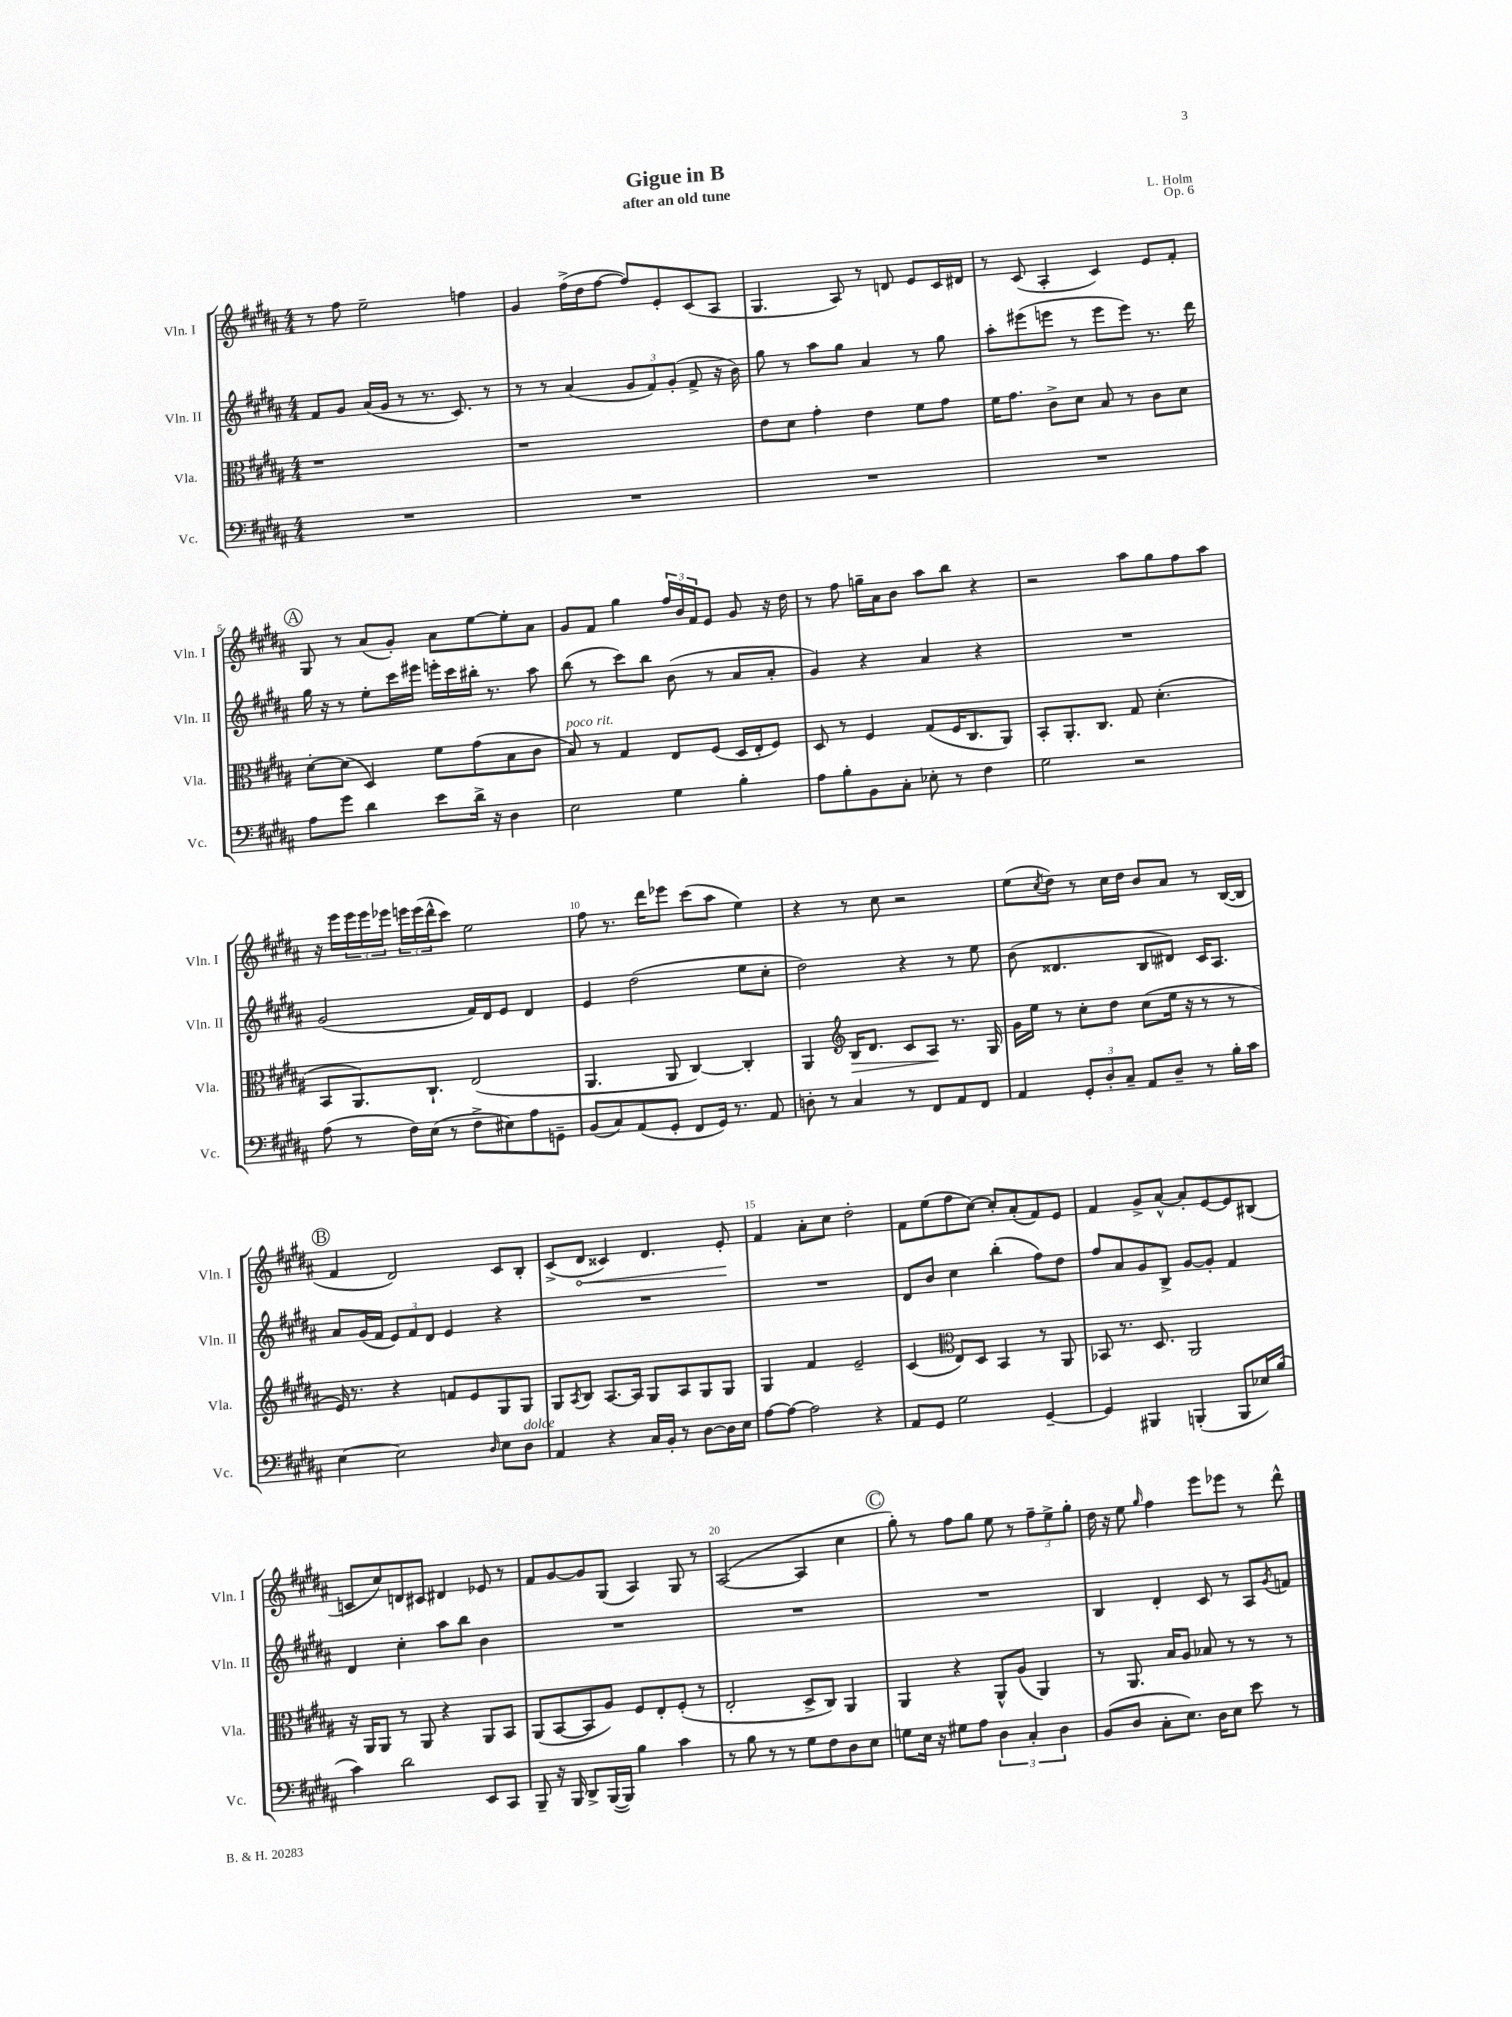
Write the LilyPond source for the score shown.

\header { title = "Gigue in B" composer = "L. Holm" subtitle = "after an old tune" opus = "Op. 6" }
<<
\new StaffGroup <<
\new Staff = "s0" \with { instrumentName = "Vln. I" shortInstrumentName = "Vln. I" } {
    \clef treble \key b \major \numericTimeSignature \time 4/4
    r8 fis''8 e''2-- f''4 |
    gis'4 fis''16->( dis''16 fis''8~ fis''8) e'8-. cis'8( ais8 |
    gis4. ais8) r8 d'8 e'8 cis'16 dis'16 |
    r8 cis'8( ais4-. cis'4) e'8 fis'8-. |
    \mark \markup { \circle "A" } gis8 r8 ais'8( gis'8-.) ais'8 e''8~ e''8-. ais'8 |
    gis'8 fis'8 gis''4 \tuplet 3/2 { fis''16 b'16 fis'16 } e'8 gis'8 r16 dis''16 |
    r8 fis''8 g''16-- ais'16 b'8 ais''8 b''8 r4 |
    r2 ais''8 gis''8 fis''8 ais''8 |
    r16 e'''16 \tuplet 3/2 { e'''16 e'''16 ees'''16 } \tuplet 3/2 { e'''16 e'''16( dis'''16-^ } cis'''8) e''2 |
    fis''8 r8. dis'''16 ees'''8 cis'''8( ais''8 e''4) |
    r4 r8 cis''8 r2 |
    e''8( \acciaccatura { cis''8 } dis''8) r8 cis''16 dis''16 b'8 ais'8 r8 b16~( b16 |
    \mark \markup { \circle "B" } fis'4 dis'2) cis'8 b8-. |
    cis'8->( \once \override Hairpin.circled-tip = ##t dis'8\< cisis'4) dis'4. e'8-.\! |
    fis'4 ais'8-. cis''8 dis''2-. |
    fis'8 e''8( fis''8 cis''8~) cis''8-. ais'8-.( fis'8) e'8 |
    fis'4 gis'8-> ais'8~-^ ais'8-. e'8~ e'8 bis8( |
    c'8 cis''8) d'8 cis'8 dis'4 ees'8 r8 |
    fis'8 gis'8~ gis'8 gis8( ais4) gis8 r8 |
    ais2~( ais4 cis''4 |
    \mark \markup { \circle "C" } gis''8-.) r8 fis''8 gis''8 e''8 r8 \tuplet 3/2 { fis''8-- e''8-> gis''8-. } |
    dis''16 r16 e''8 \grace { gis''16 } fis''4 e'''8 ees'''8 r8 dis'''8-^ \bar "|." |
}
\new Staff = "s1" \with { instrumentName = "Vln. II" shortInstrumentName = "Vln. II" } {
    \clef treble \key b \major \numericTimeSignature \time 4/4
    fis'8 gis'8 ais'16( gis'16 r8 r8. cis'8.) r8 |
    r8 r8 ais'4( \tuplet 3/2 { gis'8 fis'8) gis'8-.( } fis'8-> r16 b'16) |
    gis''8 r8 ais''8 gis''8 ais'4 r8 gis''8 |
    ais''8-. eis'''8( e'''8 r8 e'''8 e'''8) r8. dis'''16 |
    \mark \markup { \circle "A" } gis''16 r16 r8 e''8-. cis'''16 eis'''16 e'''16-. cis'''16 bis''16-. r8. ais''8 |
    b''8( r8 cis'''8) b''8 b'8( r8 ais'8 ais'8-. |
    gis'4) r4 ais'4 r4 |
    R1 |
    gis'2( fis'16) dis'16 e'8 dis'4 |
    e'4 dis''2( e''8 cis''8-. |
    dis''2) r4 r8 e''8 |
    b'8( disis'4. b8 dis'8) cis'16 ais8. |
    \mark \markup { \circle "B" } ais'8 gis'16( fis'16 \tuplet 3/2 { e'8) fis'8 dis'8 } e'4 r4 |
    R1 |
    R1 |
    dis'8 b'8 cis''4 b''4-.( fis''8) dis''8 |
    fis''8 ais'8 gis'8 b8-> gis'8~ gis'8-. fis'4 |
    dis'4 cis''4-. ais''8 b''8 b'4 |
    R1 |
    R1 |
    \mark \markup { \circle "C" } R1 |
    b4 dis'4-. cis'8 r8 ais8 \acciaccatura { gis'8 } f'8 \bar "|." |
}
\new Staff = "s2" \with { instrumentName = "Vla." shortInstrumentName = "Vla." } {
    \clef alto \key b \major \numericTimeSignature \time 4/4
    r1 |
    r1 |
    e'8 dis'8 gis'4-. e'4 fis'8 gis'8 |
    fis'16 gis'8. cis'8-> dis'8 b8 r8 cis'8 dis'8 |
    \mark \markup { \circle "A" } dis'8~-. dis'8( dis4) fis'8 gis'8( b8 cis'8 |
    b8^\markup { \italic "poco rit." }) r8 gis4 e8 fis8( dis16 e16-. fis8) |
    dis8 r8 fis4 gis8( fis16 cis8. ais,8) |
    b,8-. ais,8.-. cis8. gis8 dis'4.-.( |
    b,8 ais,8.) cis8.-! e2( |
    ais,4. ais,8 cis4~) cis4-. |
    ais,4 \clef treble b16\> dis'8. cis'8 ais8\! r8. gis16 |
    gis'16 e''16 r8 cis''8-. dis''8 cis''8( e''16 r16 r8 r8 |
    \mark \markup { \circle "B" } e'16) r8. r4 f'8 e'8 gis8 gis8 |
    gis8 \acciaccatura { ais8 } b8 ais8.~ ais16 gis8 ais8 gis8 gis8 |
    gis4 fis'4 e'2-- |
    cis'4( \clef alto e8) dis8 b,4 r8 ais,8 |
    bes,8 r8. dis8. ais,2 |
    r16 ais,16 ais,8 r8 ais,8 r4 ais,8 b,8 |
    ais,8( b,8~ b,8 ais8) fis8 e8-. fis8-.( r8 |
    e2-. dis8-> cis8) ais,4 |
    \mark \markup { \circle "C" } ais,4 r4 ais,8-^ ais8( ais,4) |
    r8 ais,8. b16 ais8 bes8 r8 r8 r8 \bar "|." |
}
\new Staff = "s3" \with { instrumentName = "Vc." shortInstrumentName = "Vc." } {
    \clef bass \key b \major \numericTimeSignature \time 4/4
    R1 |
    R1 |
    R1 |
    R1 |
    \mark \markup { \circle "A" } ais8 gis'8 dis'4 e'8 dis'16-> r16 dis4 |
    e2 gis4 b4-. |
    ais8 b8-. b,8 cis8-. ees8-. r8 fis4 |
    gis2 r2 |
    ais8( r8 fis16) e16( r8 fis8-> eis8) ais8 g,8-- |
    b,8( cis8) ais,8( gis,8-. fis,8 gis,16) r8. ais,8 |
    d8-. r8 cis4 r8 fis,8 ais,8 fis,8 |
    ais,4 \tuplet 3/2 { gis,8-. dis8-. cis8-- } ais,8 dis8-- r8 b16-. cis'16 |
    \mark \markup { \circle "B" } e4~ e2 \grace { dis16 } e8 dis8^\markup { \italic "dolce" } |
    ais,4 r4 cis16 b,16-. r8 dis8~ dis16 e16 |
    ais8~ ais8~ ais2 r4 |
    ais,8 gis,8 gis2 gis,4~-- |
    gis,4 bis,,4 b,,4-.( b,,8 ees16) b16( |
    cis'4) dis'2 e,8 cis,8 |
    b,,8-- r16 b,,16 dis,8-> b,,16~( b,,16) b4 cis'4 |
    r8 b8 r8 r8 gis8 fis8 dis8 e8 |
    \mark \markup { \circle "C" } g8 e16 r16 gis8 ais8 \tuplet 3/2 { dis4 cis4-. dis4 } |
    b,8( dis8 cis8-. e8.) dis16 e8 e'8 r8 \bar "|." |
}
>>
>>
\layout { \context { \Score \override BarNumber.break-visibility = ##(#f #t #t) barNumberVisibility = #(every-nth-bar-number-visible 5) } }
